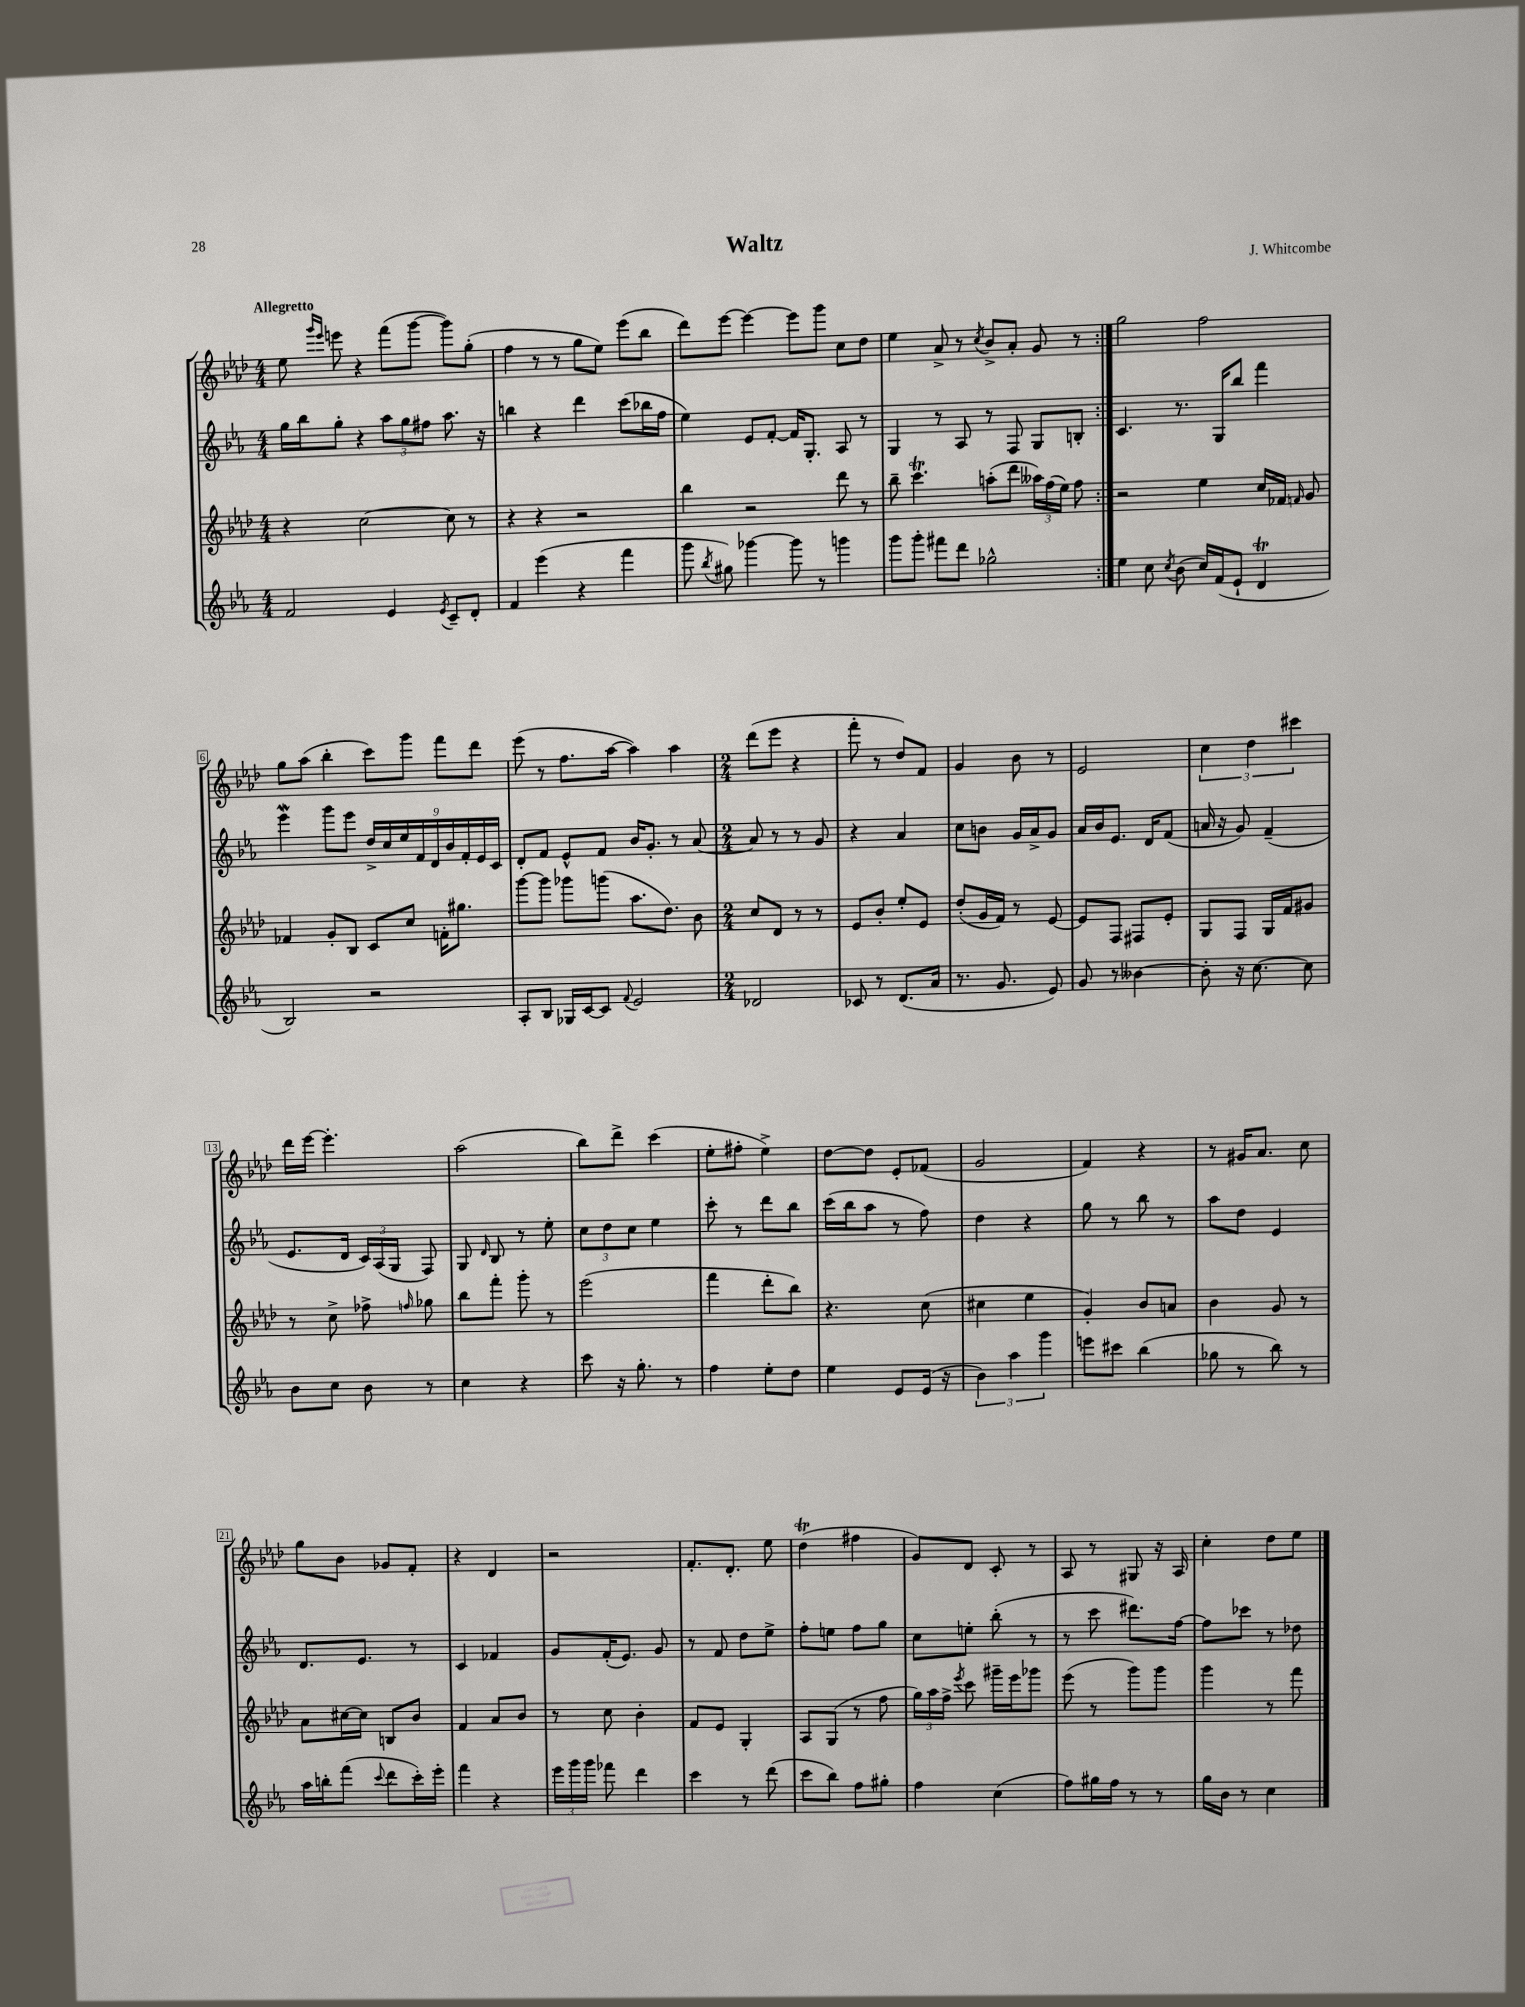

**kern	**kern	**kern	**kern
*part4	*part3	*part2	*part1
*staff4	*staff3	*staff2	*staff1
*clefG2	*clefG2	*clefG2	*clefG2
*k[b-e-a-]	*k[b-e-a-d-]	*k[b-e-a-]	*k[b-e-a-d-]
*M4/4	*M4/4	*M4/4	*M4/4
=1	=1	=1	=1
!	!	!	!LO:TX:a:B:t=Allegretto
2f/	4r	16gg\LL	8ee-\
.	.	16bb-\J	.
.	.	.	16qqggg/LL
.	.	.	16qqeee-/JJ
.	.	8gg'\J	8eeen\
.	[2cc\	4r	4r
4e-/	.	12aa-\L	(8fff\L
.	.	12gg\	.
.	.	.	[8ggg\J
.	.	12ff#X\J	.
8qe-/	.	.	.
8c~/L	8cc\]	8.aa-\	8ggg\L])
8d'/J	8r	.	(8gg'\J
.	.	16r	.
=2	=2	=2	=2
4f/	4r	4bbn\	4ff\
(4eee-\	4r	4r	8r
.	.	.	8r
4r	2r	4ddd\	8gg\L
.	.	.	8ee-\J)
4fff\	.	(8ccc\L	(8eee-\L
.	.	16bb-X\L	8bb-\J
.	.	16ff\JJ	.
=3	=3	=3	=3
8ggg\	4bb-\	4ee-\)	8ddd-\L)
8qbb-/	.	.	.
8gg#X\)	.	.	[8eee-\J
[4ggg-X\	2r	8e-/L	4eee-\_
.	.	[8f'/J	.
8ggg-\]	.	16f/KL]	8eee-\L]
.	.	8.G'/J	.
8r	.	.	8ggg\J
4gggn\	8ddd-\	8A-/	8cc\L
.	8r	8r	8dd-\J
=4	=4	=4	=4
8ggg\L	8bb-~\	4G/	4ee-\
8ggg'\J	4.ccct\	.	.
8fff#X\L	.	8r	8a-^/
8ddd\J	.	8A-/	8r
.	.	.	8qcc/
2gg-X^^\	(8aan'\L	8r	8b-^/L
.	8ddd-\J	8F/	8a-'/J
.	24aa--X\LL)	8G/L	8g/
.	(24ff\	.	.
.	24ee-\JJ)	.	.
.	8ff\	8Bn'/J	8r
=5:|!	=5:|!	=5:|!	=5:|!
4ee-\	2r	4.c/	2gg\
8cc\	.	.	.
8qcc/	.	.	.
(8b-\	.	8.r	.
16cc/LL)	4ee-\	.	2ff\
(16f/J	.	16G/KL	.
8e-`/J	.	8bb-/J	.
4dt/	16cc/LL	4fff\	.
.	16f-X/JJ	.	.
.	16qqfn/	.	.
.	8g/	.	.
!!LO:LB:g=z
=6	=6	=6	=6
2B-/)	4f-X/	4eee-w\	8gg\L
.	.	.	(8aa-\J
.	8g'/L	8ggg\L	4bb-'\
.	8B-/J	8eee-\J	.
2r	8c/L	18dd^/LL	8ccc\L)
.	.	18cc/	.
.	.	18ee-/	.
.	8cc/J	.	8ggg\J
.	.	18f/	.
.	.	18d/	.
.	16fn'\KL	.	8fff\L
.	.	18b-/	.
.	8.gg#X\J	.	.
.	.	18f'/	.
.	.	.	8ddd-\J
.	.	18e-/	.
.	.	18c/JJ	.
=7	=7	=7	=7
8A-'/L	[8ggg\L	8d'/L	(8eee-\
8B-/J	8ggg\J]	8f/J	8r
16G-X/LL	8ggg-X\L	8e-^^/L	8.ff\L
[16c/J	.	.	.
8c/J]	(8gggn\J	8f/J	.
.	.	.	[16aa-\Jk
8qqf/	.	.	.
2e-/	8.aa-\L	16b-/KL	4aa-\])
.	.	8.g'/J	.
.	8.dd-\J)	.	.
.	.	8r	4aa-\
.	8b-\	[8a-/	.
=8	=8	=8	=8
*M2/4	*M2/4	*M2/4	*M2/4
2d-X/	8cc/L	8a-/]	(8ddd-\L
.	8d-/J	8r	8eee-\J
.	8r	8r	4r
.	8r	8g/	.
=9	=9	=9	=9
8c-X/	8e-/L	4r	8fff'\
8r	8b-'/J	.	8r
(8.d/L	8ee-'/L	4a-/	8dd-/L)
.	8e-/J	.	8f/J
16a-/Jk	.	.	.
=10	=10	=10	=10
8.r	(8dd-'/L	8cc\L	4g/
.	16g/L	8bn\J	.
8.g/	16f/JJ)	.	.
.	8r	16g/LL	8b-\
.	.	16a-^/J	.
8e-/)	[8e-/	8g/J	8r
=11	=11	=11	=11
8g/	8e-/L]	16a-/LL	2e-/
.	.	16b-/J	.
8r	8F/J	8.e-/J	.
[4b--X\	8F#X/L	.	.
.	.	16d/KL	.
.	8e-'/J	(8f/J	.
=12	=12	=12	=12
8b--'\]	8G/L	16an/	6cc\
.	.	16r	.
16r	8F/J	8g/)	.
.	.	.	6dd-\
[8.cc\	.	.	.
.	16G/LL	(4f~/	.
.	16f/J	.	.
.	.	.	6ccc#X\
8cc\]	8g#X/J	.	.
!!LO:LB:g=z
=13	=13	=13	=13
8b-\L	8r	8.e-/L	16ddd-\LL
.	.	.	[16eee-\JJ
8cc\J	8cc^\	.	4.eee-'\]
.	.	16d/Jk	.
8b-\	8ff-X^\	24c/LL)	.
.	.	(24A-/	.
.	.	24G/JJ	.
.	16qqffn/	.	.
8r	8gg-X\	8F/)	.
=14	=14	=14	=14
4cc\	8bb-\L	8G/	(2aa-\
.	.	16qqd/	.
.	8fff'\J	8B-/	.
4r	8ggg'\	8r	.
.	8r	8ee-'\	.
=15	=15	=15	=15
8ccc\	(2eee-\	12cc\L	8bb-\L)
.	.	12dd\	.
16r	.	.	8ddd-^\J
.	.	12cc\J	.
8.gg'\	.	.	.
.	.	4ee-\	(4ccc\
8r	.	.	.
=16	=16	=16	=16
4ff\	4fff\	8ccc'\	8ee-'\L
.	.	8r	8ff#X'\J
8ee-'\L	8ddd-'\L	8ddd\L	4ee-^\)
8dd\J	8bb-\J)	8bb-\J	.
=17	=17	=17	=17
4ee-\	4.r	(16ccc\LL	[8dd-\L
.	.	16bb-\J	.
.	.	8aa-\J	8dd-\J]
8e-/L	.	8r	8e-'/L
(16e-/Jk	(8cc\	8ff\)	(8f-X/J
16r	.	.	.
=18	=18	=18	=18
6b-\)	4cc#X\	4dd\	2g/
6aa-\	.	.	.
.	4ee-\	4r	.
6ggg\	.	.	.
=19	=19	=19	=19
8eeen\L	4g'/)	8gg\	4f/)
8ccc#X\J	.	8r	.
(4bb-\	8b-/L	8bb-\	4r
.	8an/J	8r	.
=20	=20	=20	=20
8gg-X\	4b-\	8aa-\L	8r
8r	.	8dd\J	16g#X/KL
.	.	.	8.a-/J
8bb-\)	8g/	4e-/	.
8r	8r	.	8cc\
!!LO:LB:g=z
=21	=21	=21	=21
16aa-\LL	8a-\L	8.d/L	8gg\L
16bbn'\J	.	.	.
(8fff\J	[16cc#X\L	.	8b-\J
.	16cc#\JJ]	8.e-/J	.
8qqccc/	.	.	.
8ddd\L	8Bn/L	.	8g-X/L
16ccc'\L)	8b-/J	8r	8f'/J
16eee-'\JJ	.	.	.
=22	=22	=22	=22
4fff\	4f/	4c/	4r
4r	8a-/L	4f-X/	4d-/
.	8b-/J	.	.
=23	=23	=23	=23
24eee-\LL	8r	8g/L	2r
24ggg\	.	.	.
24ggg\JJ	.	.	.
8fff-X\	8cc\	(16f'/K	.
.	.	8.e-/J)	.
4ddd\	4b-'\	.	.
.	.	8g/	.
=24	=24	=24	=24
4ccc\	8f/L	8r	8.f'/L
.	8e-/J	8f/	.
.	.	.	8.d-'/J
8r	4G'/	8dd\L	.
(8ddd\	.	8ee-^\J	8ee-\
=25	=25	=25	=25
8ccc\L	8A-/L	8ff'\L	(4dd-T\
8bb-\J)	(8G/J	8een\J	.
8ff\L	8r	8ff\L	4ff#X\
8gg#X'\J	8ff\	8gg\J	.
=26	=26	=26	=26
4ff\	24gg\LL)	8cc\L	8g/L)
.	24aa-\	.	.
.	24ff^\JJ	.	.
.	8qeee-/	.	.
.	8ccc\	8een'\J	8d-/J
(4cc\	16ggg#X~\LL	(8bb-'\	8c'/
.	16eee-\J	.	.
.	8ggg-X\J	8r	8r
=27	=27	=27	=27
8ff\L)	(8eee-\	8r	8A-/
16gg#X\L	8r	8ccc\	8r
16ff\JJ	.	.	.
8r	8ggg\L)	8.ddd#X\L)	8G#X/
8r	8ggg\J	.	16r
.	.	[16ff\Jk	16A-/
=28	=28	=28	=28
16gg\LL	4ggg\	8ff\L]	4cc'\
16b-\JJ	.	.	.
8r	.	8ccc-X\J	.
4cc\	8r	8r	8dd-\L
.	8fff\	8dd-X\	8ee-\J
==	==	==	==
*-	*-	*-	*-
